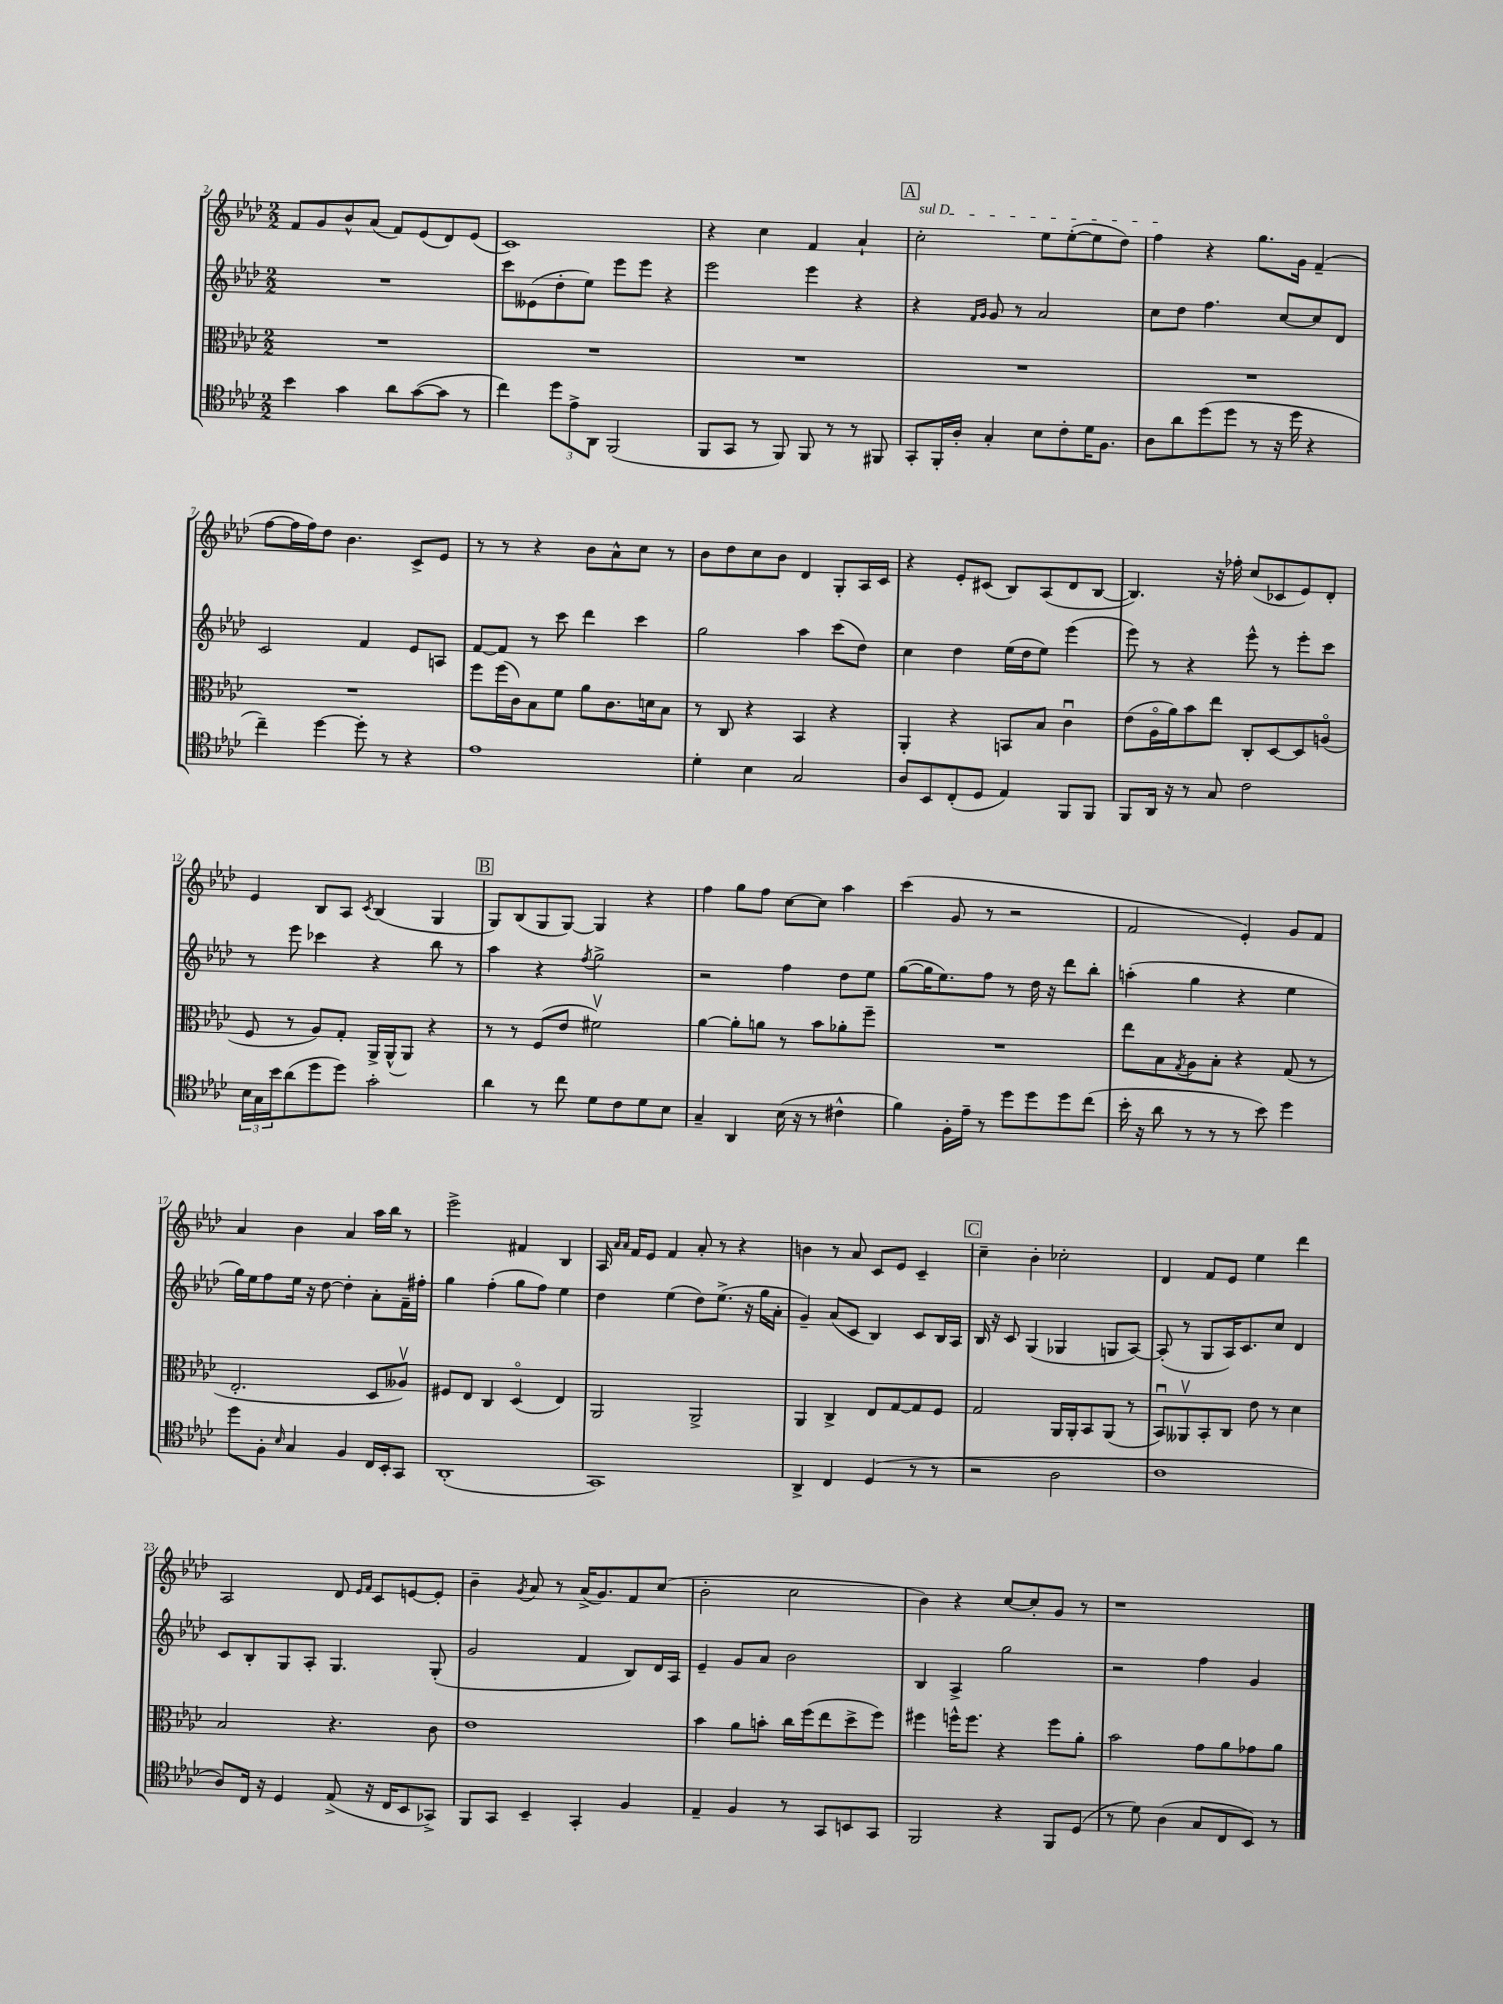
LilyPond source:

<<
\new StaffGroup <<
\new Staff = "s0" {
    \clef treble \key aes \major \numericTimeSignature \time 2/2
    f'8 g'8 bes'8-^ aes'8( f'8) ees'8( des'8) ees'8( |
    c'1) |
    r4 c''4 f'4 aes'4-! |
    \mark \markup { \box "A" } \once \override TextSpanner.bound-details.left.text = \markup { \italic "sul D" } c''2-.\startTextSpan ees''8 ees''8~-.( ees''8 des''8) |
    f''4\stopTextSpan r4 g''8. g'16 f'4--( |
    f''8~ f''16 f''16) des''8 bes'4. c'8-> ees'8 |
    r8 r8 r4 bes'8 aes'8-^ c''8 r8 |
    bes'8 des''8 c''8 bes'8 des'4 g8-. aes16 c'16 |
    r4 ees'8-. cis'8( bes8) aes8( des'8 bes8~ |
    bes4.) r16 fes''16-. c''8( ces'8 ees'8) des'8-. |
    ees'4 bes8 aes8 \acciaccatura { c'8 } bes4( g4 |
    \mark \markup { \box "B" } g8) bes8( g8 g8~) g4 r4 |
    f''4 g''8 f''8 c''8~ c''8 aes''4 |
    c'''4( g'8 r8 r2 |
    f'2 ees'4-.) g'8 f'8 |
    aes'4 bes'4 aes'4 aes''16 bes''16 r8 |
    ees'''2-> fis'4 bes4 |
    aes16 \grace { aes'16 aes'16 } f'16 ees'8 f'4 aes'8-. r8 r4 |
    b'4 r8 aes'8 c'8 ees'8 c'4-- |
    \mark \markup { \box "C" } c''4-- bes'4-. ces''2-. |
    des'4 f'8 ees'8 ees''4 des'''4 |
    aes2 des'8 \grace { ees'16 f'16 } c'8 e'8~ e'8-. |
    bes'4-- \acciaccatura { g'8 } aes'8 r8 aes'16->( g'8.) f'8 c''8( |
    bes'2-. c''2 |
    bes'4) r4 c''8~ c''8-. g'8 r8 |
    r1 \bar "|." |
}
\new Staff = "s1" {
    \clef treble \key aes \major \numericTimeSignature \time 2/2
    R1 |
    c'''8 eeses'8( des''8-. ees''8) ees'''8 ees'''8 r4 |
    ees'''2 ees'''4 r4 |
    \mark \markup { \box "A" } r4 \grace { f'16 g'16 } g'8 r8 aes'2 |
    c''8 des''8 f''4. c''8~ c''8 des'8 |
    c'2 f'4 ees'8 a8 |
    f'8~ f'8 r8 c'''8 des'''4 c'''4 |
    g''2 aes''4 c'''8( des''8) |
    c''4 des''4 ees''16( des''16 ees''8) ees'''4( |
    ees'''8) r8 r4 ees'''8-^ r8 ees'''8-. c'''8 |
    r8 ees'''8 ces'''4 r4 bes''8 r8 |
    \mark \markup { \box "B" } aes''4 r4 \acciaccatura { f''8 } g''2-> |
    r2 f''4 des''8 ees''8 |
    g''8~( g''16 ees''8.) f''8 r8 des''16 r16 des'''8 bes''8-. |
    a''4-.( g''4 r4 ees''4 |
    g''16) ees''16 f''8 ees''16 r16 des''8~ des''4-. aes'8-. f'16-- fis''16-. |
    g''4 f''4-.( g''8 f''8) ees''4 |
    des''4 ees''4( des''8) ees''8.->( r16 g''16 aes'16-. |
    g'4--) aes'8( c'8 bes4) c'8 bes16 aes16 |
    \mark \markup { \box "C" } bes16 r16 c'8 g4( ges4 g8 aes8~) |
    aes8-.( r8 g8 aes16) c'8. c''8 des'4 |
    c'8 bes8-. g8 aes8-. g4. g8-.( |
    g'2 f'4 bes8) des'16 aes16 |
    ees'4-- g'8 aes'8 bes'2 |
    bes4 aes4-> g''2 |
    r2 f''4 g'4 \bar "|." |
}
\new Staff = "s2" {
    \clef alto \key aes \major \numericTimeSignature \time 2/2
    R1 |
    R1 |
    R1 |
    \mark \markup { \box "A" } R1 |
    R1 |
    R1 |
    f''8 f''16( c'16) bes8 f'8 aes'8 c'8. d'16 bes8 |
    r8 c8 r4 bes,4 r4 |
    aes,4-. r4 b,8 bes8 c'4\downbow |
    ees'8( aes16\flageolet aes'16) bes'8 ees''8 c8-. des8~ des8 a8\flageolet( |
    f8 r8 aes8) g8-. aes,16-> aes,16-^( aes,8) r4 |
    \mark \markup { \box "B" } r8 r8 f8( ees'8 fis'2\upbow) |
    aes'4~ aes'8-. a'8 r8 bes'8 aes'8-. f''8-- |
    R1 |
    ees''8 bes8 \acciaccatura { g8 } aes8 bes8-. r4 g8( r8 |
    ees2.-. des8 aeses8\upbow) |
    fis8 ees8 c4 des4\flageolet( ees4) |
    aes,2 aes,2-> |
    aes,4 c4-> ees8 g8~ g8 f8 |
    \mark \markup { \box "C" } g2 aes,16 aes,16-. bes,8 aes,8( r8 |
    bes,8\downbow) aeses,8\upbow bes,8-. c8 ees'8 r8 des'4 |
    bes2 r4. c'8 |
    ees'1 |
    bes'4 aes'8 b'8-. c''16 f''16( ees''8 des''8-> f''8) |
    fis''4 f''16-^ f''8. r4 f''8 aes'8-. |
    bes'2 g'8 aes'8 ges'8 aes'8 \bar "|." |
}
\new Staff = "s3" {
    \clef tenor \key aes \major \numericTimeSignature \time 2/2
    bes'4 g'4 aes'8 g'8~( g'8 r8 |
    c''4) \tuplet 3/2 { des''8 ees'8-> aes,8 } f,2( |
    f,8 g,8 r8 f,8) f,8 r8 r8 fis,8 |
    \mark \markup { \box "A" } g,8-. f,16-. aes16-. g4-. bes8 c'8-. des'16 f8. |
    aes8 aes'8 des''8( des''8 r8 r16 des''16 r4 |
    c''4--) des''4~ des''8-. r8 r4 |
    ees'1 |
    des'4-. bes4 g2 |
    aes8 bes,8 c8-.( des8 ees4) f,8 f,8 |
    f,8 aes,16 r16 r8 g8 c'2 |
    \tuplet 3/2 { bes16 g16 bes'16 } aes'8( des''8 des''8) g'2-. |
    \mark \markup { \box "B" } aes'4 r8 c''8 des'8 c'8 des'8 bes8 |
    g4-- aes,4 bes16( r16 r8 cis'4-^ |
    f'4) f16-. ees'16-- r8 des''8 des''8 des''8 c''8( |
    bes'16-. r16 aes'8 r8 r8 r8 bes'8) des''4 |
    des''8 f8-. \grace { bes16 } g4 f4 c16 bes,16-. g,8 |
    aes,1-.( |
    g,1) |
    aes,4-> c4 des4( r8 r8 |
    \mark \markup { \box "C" } r2 aes2 |
    c'1 |
    aes8) c16 r16 des4 ees8->( r16 c16 bes,8 ges,8->) |
    f,8 g,8 bes,4-- g,4-. f4 |
    ees4-- f4 r8 g,8 b,8 g,8 |
    f,2 r4 f,8 des8( |
    r8 des'8) aes4( g8 c8 bes,8) r8 \bar "|." |
}
>>
>>
\layout { \context { \Score currentBarNumber = #2 } }
